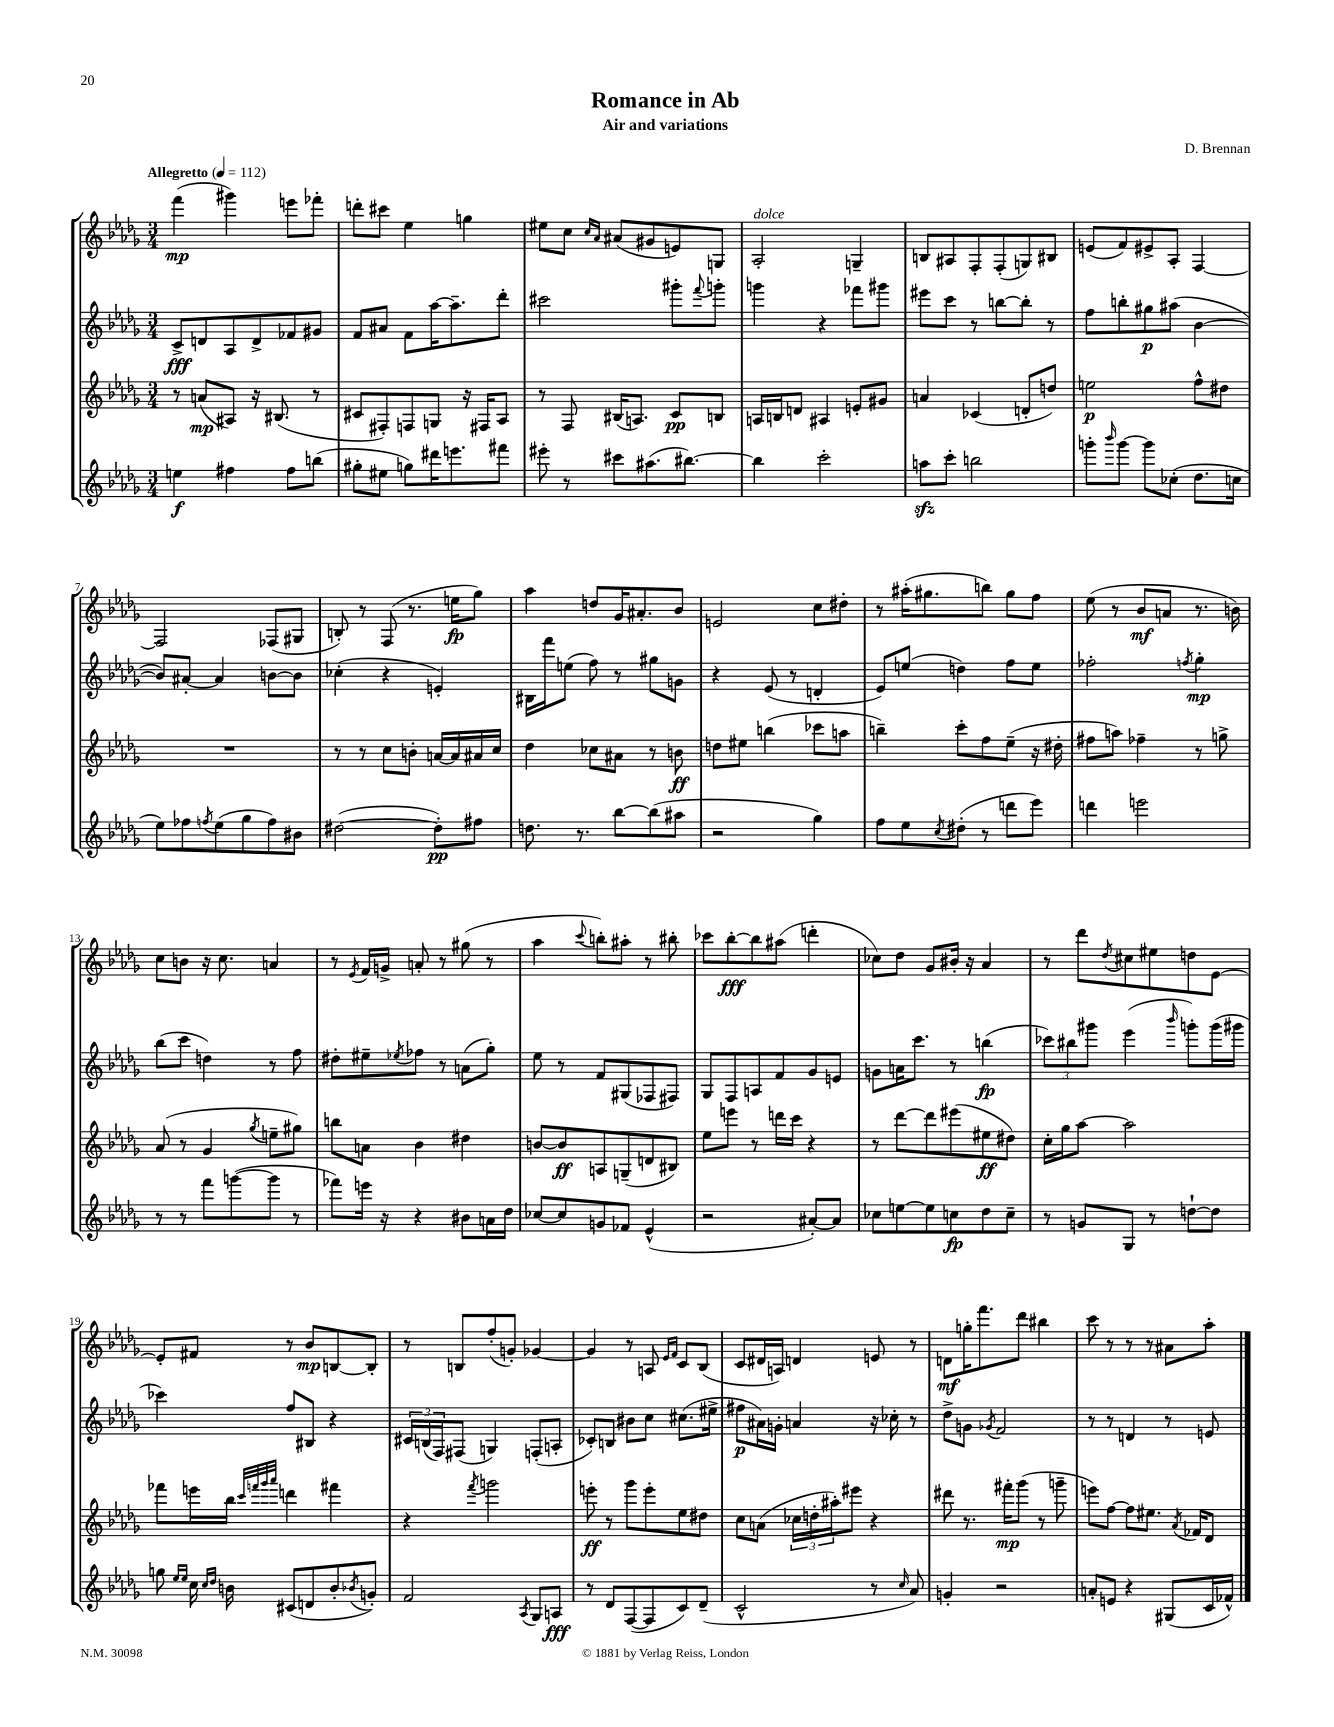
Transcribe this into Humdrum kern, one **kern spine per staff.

**kern	**kern	**kern	**kern
*staff4	*staff3	*staff2	*staff1
*clefG2	*clefG2	*clefG2	*clefG2
*k[b-e-a-d-g-]	*k[b-e-a-d-g-]	*k[b-e-a-d-g-]	*k[b-e-a-d-g-]
*M3/4	*M3/4	*M3/4	*M3/4
*MM112	*MM112	*MM112	*MM112
4ee	8r	8c^	(4fff
.	(8a	8d	.
4ff#	8A#)	8A-	4ggg#)
.	16r	8d^	.
.	(8.B#	.	.
8ff#	.	8f-	8eee
(8bb	8r	8g#	8fff-'
=	=	=	=
8gg#'	8c#	8f	8ddd'
8ee#	8F#')	8a#	8ccc#
8gg)	8F	8f	4ee-
16ddd#	8G	[16aa-	.
8.eee	.	8.aa-~]	.
.	16r	.	4gg
.	16F#	.	.
8fff#	8A-	8ddd-'	.
=	=	=	=
8eee#'	8r	2ccc#	8ee#
8r	8F	.	8cc
.	.	.	16qqcc
.	.	.	16qqa-
8ccc#	(16B#	.	(8a#
.	8.A)	.	.
(8.aa#	.	.	8g#
.	8c	8ggg#'	8e)
[8.bb#)	.	.	.
.	.	8qqfff	.
.	8B	8ggg'	8G
=	=	=	=
4bb#]	16A	4ggg	2A-'
.	16B	.	.
.	8d	.	.
2ccc'	4A#	4r	.
.	8e'	8fff-	4G~
.	8g#	8ggg#	.
=	=	=	=
8aa	4a	8eee#	8B
8ccc'	.	8ccc	8A#
2bb	(4c-	8r	8F'
.	.	[8bb	(8F'
.	8d'	8bb']	8G)
.	8dd)	8r	8B#
=	=	=	=
8ggg'	2ee	8ff	(8e
16qqbbb-	.	.	.
[8ggg	.	8bb'	8f)
8ggg]	.	8gg#	8e#^
(8cc-'	.	(8aa#	8A-'
8.dd-	8ff^^	[4b-	[4F
.	8dd#	.	.
16cc	.	.	.
=	=	=	=
8ee-)	2.r	8b-])	2F]
8ff-	.	[8a#'	.
8qff	.	.	.
(8ee-	.	4a#]	.
8gg-	.	.	.
8ff)	.	[8b	(8F-
8b#	.	8b]	8G#
=	=	=	=
([2dd#	8r	(4cc-'	8B')
.	8r	.	8r
.	8cc	4r	(8F
.	8b'	.	8.r
8dd#'])	[16a	4e')	.
.	16a]	.	16ee
8ff#	16a#	.	8gg-)
.	16cc	.	.
=	=	=	=
8.dd	4dd-	16B#	4aa-
.	.	16fff	.
.	.	(8ee	.
8.r	.	.	.
.	8cc-	8ff)	8dd
[8bb-	8a#	8r	16g-
.	.	.	8.a#'
(8bb-]	8r	8gg#	.
8aa#	8b	8g	8b-
=	=	=	=
2r	8dd	4r	2e
.	8ee#	.	.
.	(4bb	(8e-	.
.	.	8r	.
4gg-)	8ccc-	4d'	8cc
.	8aa	.	8dd#'
=	=	=	=
8ff	4bb~)	8e-)	8r
8ee-	.	(8ee	(16aa#'
.	.	.	8.gg#
8qcc	.	.	.
(8dd#'	8ccc'	4dd)	.
8r	8ff	.	8bb)
8ddd	(8ee-~	8ff	8gg#
8eee-)	16r	8ee	8ff
.	16dd#'	.	.
=	=	=	=
4ddd	8ff#	2ff-'	(8ee-
.	8aa)	.	8r
2eee	4ff-~	.	8b-
.	.	.	8a
.	.	8qff	.
.	8r	4gg-'	8.r
.	8gg^	.	.
.	.	.	16b)
=	=	=	=
8r	(8a-	(8bb-	8cc
8r	8r	8ccc	8b
8fff	4g-	4dd)	16r
.	.	.	8.cc
([8ggg	.	.	.
.	8qgg-	.	.
8ggg]	8ee~	8r	4a
8r	8gg#)	8ff	.
=	=	=	=
8fff-)	8bb	8dd#'	8r
.	.	.	8qe-
16eee	8a	8ee#~	16f
16r	.	.	16g^
.	.	8qee-	.
4r	4b-	8ff-	8a'
.	.	8r	8r
8b#	4dd#	(8a	(8gg#
16a	.	8gg-')	8r
16dd-	.	.	.
=	=	=	=
[8cc-	[8b	8ee-	4aa-
8cc-]	8b]	8r	.
.	.	.	8qqccc
8g	8A	8f	8bb')
8f-	(8G~	(8G#	8aa#'
(4e-^^	8d	8F-	8r
.	8B#)	8F#)	8bb#'
=	=	=	=
2r	8ee-	8G-	8ccc-
.	8eee	8F	[8bb-'
.	8r	8A	8bb-]
.	16ddd	8f	(8aa#
.	16ccc	.	.
[8a#')	4r	8g-	4ddd'
8a#]	.	8e	.
=	=	=	=
8cc-	8r	8g	8cc-)
[8ee	[8ddd-	16a	8dd-
.	.	8.ccc	.
8ee]	8ddd-]	.	8g-
8cc	(8eee#	8r	16b#'
.	.	.	16r
8dd-	8ee#	(4bb	4a-
8cc~	8dd#)	.	.
=	=	=	=
8r	16cc'	12ccc-)	8r
.	16gg-	.	.
.	.	12bb#	.
8g	[8aa-	.	8ddd-
.	.	12ggg#	.
.	.	.	8qdd-
8G-	2aa-]	(4eee-	8cc#
8r	.	.	8ee#
.	.	16qqbbb-	.
[8dd`	.	8ggg')	8dd
8dd]	.	(16ggg	[8e-
.	.	16ggg#	.
=	=	=	=
8gg	8fff-	4ccc-)	8e-']
16qqee-	.	.	.
16qqee-	.	.	.
16cc	16eee	.	8f#
16qqcc	.	.	.
16qqdd-	.	.	.
16b	16bb-	.	.
.	32qqccc	.	.
.	32qqfff	.	.
.	32qqggg-	.	.
.	32qqaaa-	.	.
(8c#	4ddd	8ff	8r
8d	.	8B#	8b-
8b'	4fff#	4r	[8B
8qb-	.	.	.
8g')	.	.	8B']
=	=	=	=
2f	4r	24c#	8r
.	.	(24B	.
.	.	24F)	.
.	.	(8F#	8B
.	8qfff	.	.
.	2ggg	4G)	(8ff'
.	.	.	8g')
8qA-	.	.	.
8G-	.	(8F'	[4g-
8A	.	8A'	.
=	=	=	=
8r	8eee'	8c-')	4g-]
8d-	8r	8B	.
([8F	8ggg-	8b#	8r
8F]	8eee'	8cc	8A
.	.	.	16qqe-
.	.	.	16qqf
8c)	8ee-	(8.cc#	8c
(8d-~	8dd#	.	(8B-
.	.	16ee#^	.
=	=	=	=
2c^^	8cc	8ff#	8c
.	(8a	16a#)	16d#
.	.	16g'	16A)
.	24cc-	4a	4d
.	24dd'	.	.
.	24aa#')	.	.
.	8eee#	.	.
8r	4r	16r	8e
.	.	16cc-'	.
16qqcc	.	.	.
8a-)	.	8r	8r
=	=	=	=
4g'	8ddd#	8dd-^	8d
.	8.r	8g	16gg'
.	.	.	8.fff
.	.	8qg-	.
2r	.	2f	.
.	16fff#'	.	.
.	(8ggg-	.	8ddd-
.	8r	.	4bb#
.	8ggg~	.	.
=	=	=	=
8a'	8eee)	8r	8ccc
8e	[8ff	8r	8r
4r	8ff]	4d	8r
.	8.ee#	.	8r
(8G#	.	8r	8a#
.	8qa-	.	.
.	16f-	.	.
16c	8d-	8e	8aa-'
16f-^^)	.	.	.
==	==	==	==
*-	*-	*-	*-
